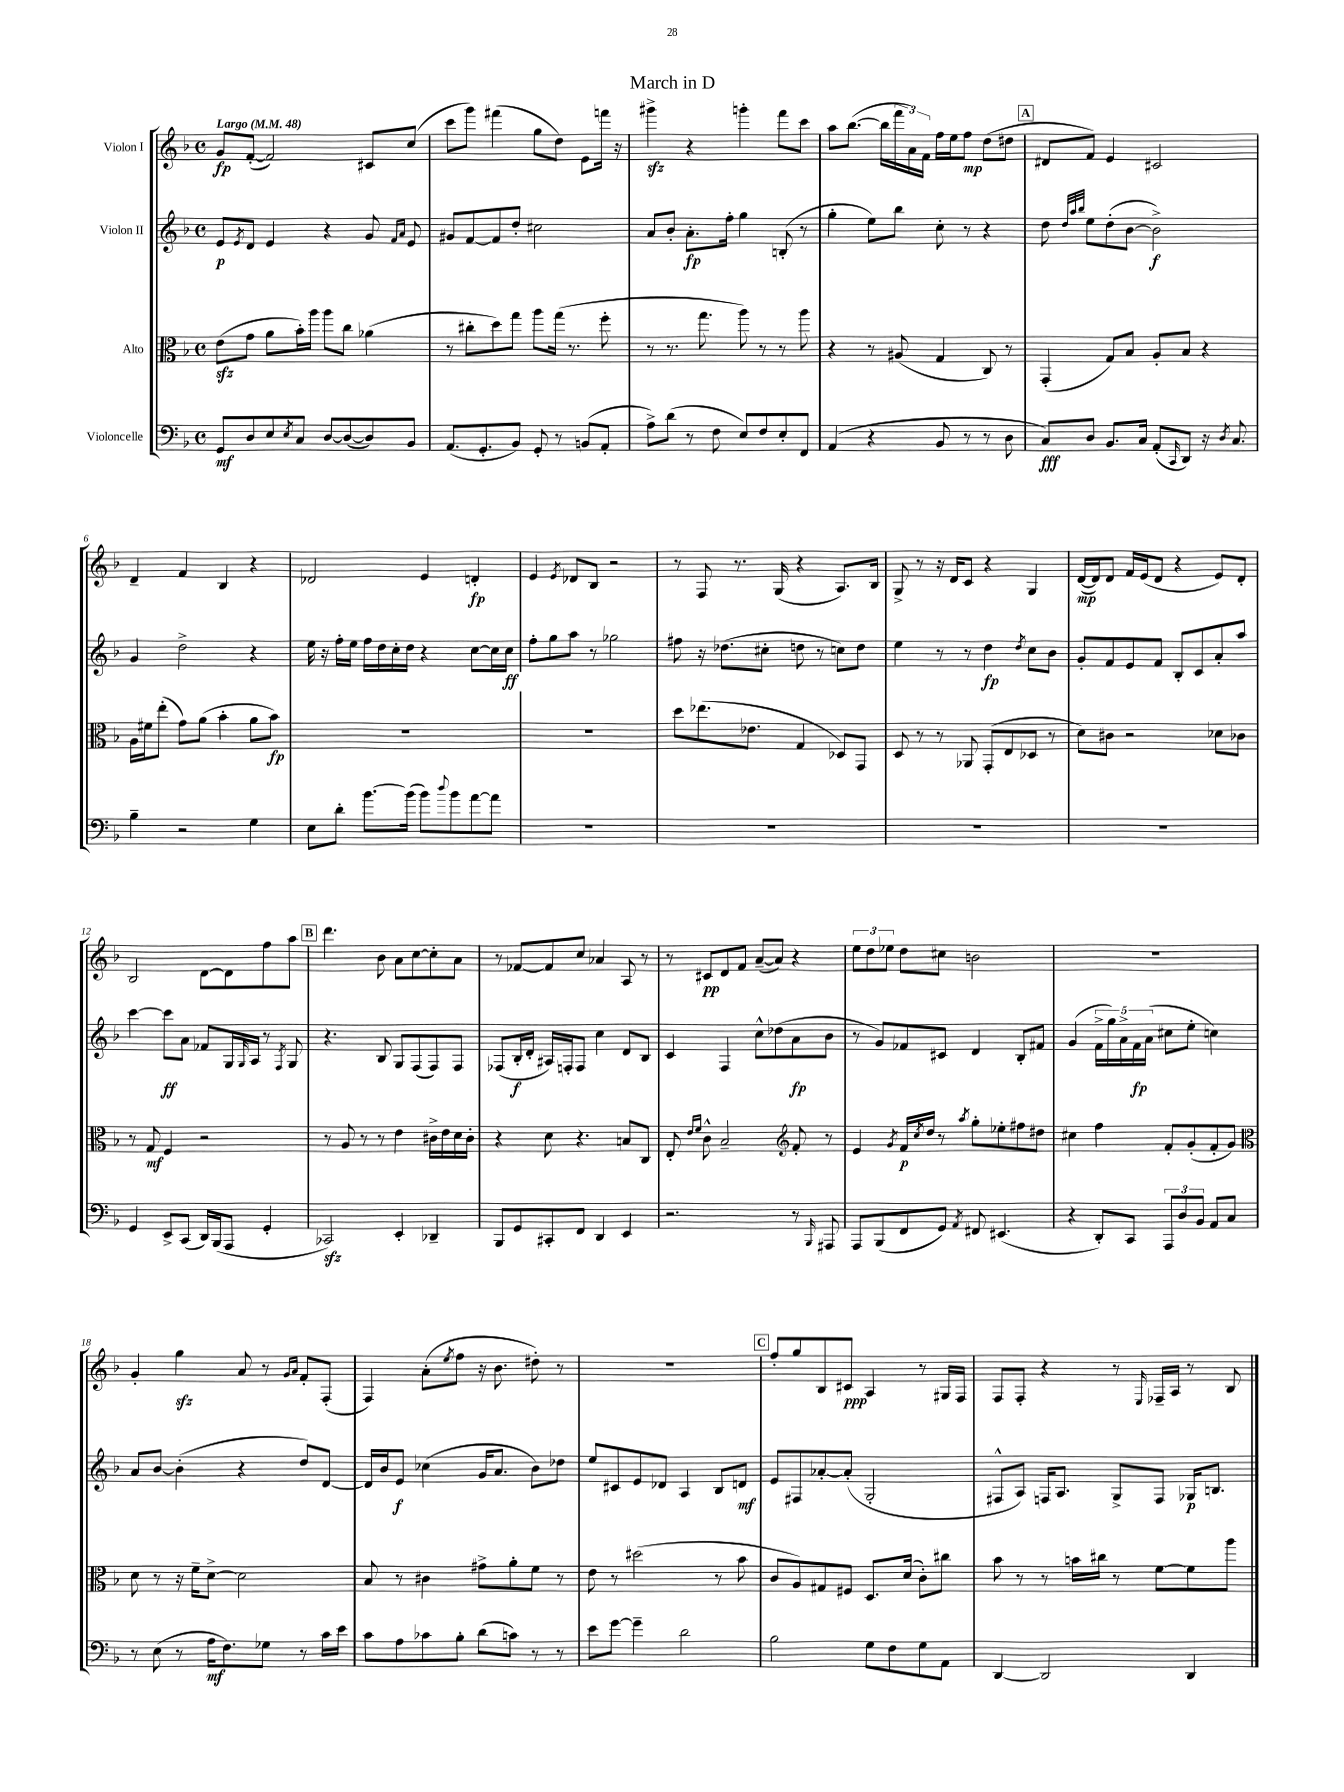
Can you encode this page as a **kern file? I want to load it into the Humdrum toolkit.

**kern	**kern	**kern	**kern
*staff4	*staff3	*staff2	*staff1
*clefF4	*clefC3	*clefG2	*clefG2
*k[b-]	*k[b-]	*k[b-]	*k[b-]
*M4/4	*M4/4	*M4/4	*M4/4
*met(c)	*met(c)	*met(c)	*met(c)
*MM48	*MM48	*MM48	*MM48
8GG/L	(8e\L	8e/L	8g/L
.	.	8qe/	.
8D/	8g\J	8d/J	([8f'/J
8E/	8a\L	4e/	2f/])
8qE/	.	.	.
8C/J	16b-'\L)	.	.
.	16aa\JJ	.	.
[8D/L	8aa\L	4r	.
(8D/_	8cc\J	.	.
8D/])	(4a-\	8g/	8c#/L
.	.	16qqf/LL	.
.	.	16qqa/JJ	.
8BB-/J	.	8e/	(8cc/J
=	=	=	=
(8.AA/L	8r	8g#/L	8ccc\L
.	8cc#'\L	[8f/	8ggg\J)
8.GG'/	.	.	.
.	8dd\)	8f/]	(4fff#\
8BB-/J)	8gg\J	8dd'/J	.
8GG'/	8aa\L	2cc#\	8gg\L
8r	(16gg\Jk	.	8dd\J)
.	8.r	.	.
(8BB/L	.	.	8e\L
8AA'/J	8ff'\	.	16fff\Jk
.	.	.	16r
=	=	=	=
8A^\L)	8r	8a/L	4ggg#^\
(8d\J	8.r	8b-'/J	.
8r	.	8.a'\L	4r
.	8.gg\	.	.
8F\	.	.	.
.	.	16ff'\Jk	.
8E/L)	8aa\)	4gg\	4ggg'\
8F/	8r	.	.
8E'/	8r	(8B'/	8fff\L
8FF/J	8aa\	8r	8ccc\J
=	=	=	=
(4AA/	4r	4gg'\	8aa\L
.	.	.	([8.bb-\J
4r	8r	8ee\L)	.
.	.	.	16bb-\]LL
.	(8A#/	8bb-\J	24fff\
.	.	.	24a\)
.	.	.	24f\JJ
8BB-/	4G/	8cc'\	16ff\LL
.	.	.	16ee\J
8r	.	8r	8ff\J
8r	8C/)	4r	(8dd\L
8D\	8r	.	8dd#\J
=	=	=	=
8C/L)	(4GG'/	8dd\	8d#/L
.	.	32qqdd/LLL	.
.	.	32qqaa/	.
.	.	32qqbb-/JJJ	.
8D/J	.	8ee\L	8f/J)
8.BB-/L	8G/L)	(8dd'\	4e/
.	8B-/J	[8b-\J	.
16C/Jk	.	.	.
(8AA'/L	8A'/L	2b-^\])	2c#/
16qqCC/	.	.	.
8DD/J)	8B-/J	.	.
16r	4r	.	.
8qD/	.	.	.
8.C/	.	.	.
=	=	=	=
4B-~\	16A\LL	4g/	4d~/
.	16f#\J	.	.
.	(8ee'\J	.	.
2r	8g\L)	2dd^\	4f/
.	(8a\J	.	.
.	4b-'\	.	4B-/
4G\	8a\L	4r	4r
.	8b-\J)	.	.
=	=	=	=
8E\L	1r	16ee\	2d-/
.	.	16r	.
8d'\J	.	16ff'\LL	.
.	.	16ee\JJ	.
[8.b-\L	.	16ff\LL	.
.	.	16dd\	.
.	.	16cc'\	.
(16b-\]Jk	.	16dd\JJ	.
8b-\L)	.	4r	4e/
8qqdd/	.	.	.
8b-\	.	.	.
[8a\	.	[8cc\L	4d'/
8a\]J	.	16cc\]L	.
.	.	16cc\JJ	.
=	=	=	=
1r	1r	8ff'\L	4e/
.	.	8gg\	.
.	.	.	8qe/
.	.	8aa\J	8d-/L
.	.	8r	8B-/J
.	.	2gg-\	2r
=	=	=	=
1r	8dd\L	8ff#\	8r
.	(8.ee-\	16r	8F/
.	.	(8.dd-\L	.
.	.	.	8.r
.	8.e-\J	.	.
.	.	8cc#'\J	.
.	.	.	(16G/
.	4G/	8dd\	4r
.	.	8r	.
.	8D-/L)	8cc\L)	8.A/L)
.	8GG/J	8dd\J	.
.	.	.	16B-/Jk
=	=	=	=
1r	8D/	4ee\	8G^/
.	8r	.	8r
.	8r	8r	16r
.	.	.	16d/LK
.	8AA-/	8r	8c/J
.	(8GG'/L	4dd\	4r
.	8E/	.	.
.	.	8qdd/	.
.	8D-/J	8cc\L	4G/
.	8r	8b-\J	.
=	=	=	=
1r	8d\L)	8g'/L	([16d/LL
.	.	.	16d/]J)
.	8c#\J	8f/	8d/J
.	2r	8e/	16f/LL
.	.	.	(16e/J
.	.	8f/J	8d/J
.	.	8B-'/L	4r
.	.	8c/	.
.	8d-\L	8a'/	8e/L)
.	8c-\J	8aa/J	8d'/J
=	=	=	=
4GG/	8r	[4ccc\	2B-/
.	8G/	.	.
8EE^/L	4F/	8ccc\]L	.
(8CC/J	.	8a\J	.
16DD/LL)	2r	8f-/L	[8d\L
(16BBB-/J	.	.	.
8AAA/J	.	16G/L	8d\]
.	.	16qqG/	.
.	.	16A/JJ	.
4GG'/	.	8r	8ff\
.	.	8qF/	.
.	.	8G/	8aa\J
=	=	=	=
2CC-/)	8r	4.r	4.ddd\
.	8A/	.	.
.	8r	.	.
.	8r	8B-/	8b-\
4EE'/	4e\	8G/L	8a\L
.	.	(8F/	[8cc\
4DD-~/	16c#^\LL	8F/)	8cc'\]
.	16e\	.	.
.	16d\	8F/J	8a\J
.	16c#'\JJ	.	.
=	=	=	=
8BBB-/L	4r	(8F-/L	8r
8GG/	.	16B-'/L	[8f-/L
.	.	16d'/JJ	.
8CC#'/	8d\	16A#/LL)	8f-/]
.	.	16F'/J	.
8FF/J	4.r	8F/J	8cc/J
4DD/	.	4cc\	4a-/
4EE/	8B/L	8d/L	8A/
.	8C/J	8B-/J	8r
=	=	=	=
2.r	8E'/	4c/	8r
.	16qqe/LL	.	.
.	16qqf/JJ	.	.
.	8c^^\	.	8c#/L
.	2B-~/	4F/	8d/
.	.	.	8f/J
.	.	8cc^^\L	([8a~/L
.	.	(8dd-\	8a/]J)
*	*clefG2	*	*
8r	8f'/	8a\	4r
16qqBBB-/	.	.	.
8AAA#/	8r	8b-\J	.
=	=	=	=
8AAA/L	4e/	8r	12ee\L
.	.	.	12dd\
(8BBB-/	.	8g/L)	.
.	.	.	12ee-\J
.	8qg/	.	.
8FF/	16f/LL	8f-/	8dd\L
.	8qcc/	.	.
.	16dd/JJ	.	.
8GG/J)	8r	8c#/J	8cc#\J
8qAA/	8qaa/	.	.
8FF#/	8gg'\L	4d/	2b\
(4.EE#/	8ee-'\	.	.
.	8ff#\	8B-'/L	.
.	8dd#\J	8f#/J	.
=	=	=	=
4r	4cc#\	(4g/	1r
8DD'/L)	4ff\	20f^\LL	.
.	.	20gg\)	.
.	.	20a^\	.
8CC/J	.	.	.
.	.	20f\	.
.	.	(20a\JJ	.
12AAA/L	8f'/L	8cc#\L	.
12D/	.	.	.
.	(8g'/	8ee'\J	.
12BB-/J	.	.	.
8AA/L	8f'/	4cc\)	.
8C/J	8g/J)	.	.
=	=	=	=
*	*clefC3	*	*
8r	8d\	8a/L	4g'/
(8E\	8r	[8b-/J	.
8r	16r	(4b-'\]	4gg\
.	16f~\LK	.	.
16A\LK	[8d^\J	.	.
8.F\)	.	.	.
.	2d\]	4r	8a/
8G-\J	.	.	8r
.	.	.	16qqg/LL
.	.	.	16qqa/JJ
8r	.	8dd/L)	8f'/L
16c\LL	.	[8d/J	(8F'/J
16e\JJ	.	.	.
=	=	=	=
8c\L	8B-/	16d/]LL	4F/)
.	.	16b-/J	.
8A\	8r	8e/J	.
8c-\	4c#\	(4cc-\	(8a'\L
.	.	.	8qee/
8B-'\J	.	.	8ff\J
(8d\L	8g#^\L	16g/LK	16r
.	.	8.a/J	8.b-\
8c\J)	8a'\	.	.
8r	8f\J	8b-\L)	8dd#'\)
8r	8r	8dd-\J	8r
=	=	=	=
8e\L	8e\	8ee/L	1r
[8g\J	8r	8c#/	.
4g~\]	(2dd#\	8e/	.
.	.	8d-/J	.
2d\	.	4A/	.
.	8r	8B-/L	.
.	8b-\	8d/J	.
=	=	=	=
2B-\	8c/L	8e/L	8ff'/L
.	8A/)	8F#/	8gg/
.	8G#/	[8a-'/	8B-/
.	8F#/J	(8a-'/]J	8c#/J
8G\L	8.D/L	2G'/	4A/
8F\	.	.	.
.	(16d/Jk	.	.
8G\	8c'\L)	.	8r
8AA\J	8cc#\J	.	16G#/LL
.	.	.	16F/JJ
=	=	=	=
[4DD/	8b-\	8F#^^/L	8F/L
.	8r	8A/J)	8F'/J
2DD/]	8r	16F/LK	4r
.	.	8.A/J	.
.	16b\LL	.	.
.	16cc#\JJ	.	.
.	8r	8G^/L	8r
.	.	.	16qqE/
.	[8f\L	8F/J	16F-~/LL
.	.	.	16A/JJ
4DD/	8f\]	16G-/LK	8r
.	.	8.B/J	.
.	8aa\J	.	8B-/
==	==	==	==
*-	*-	*-	*-
